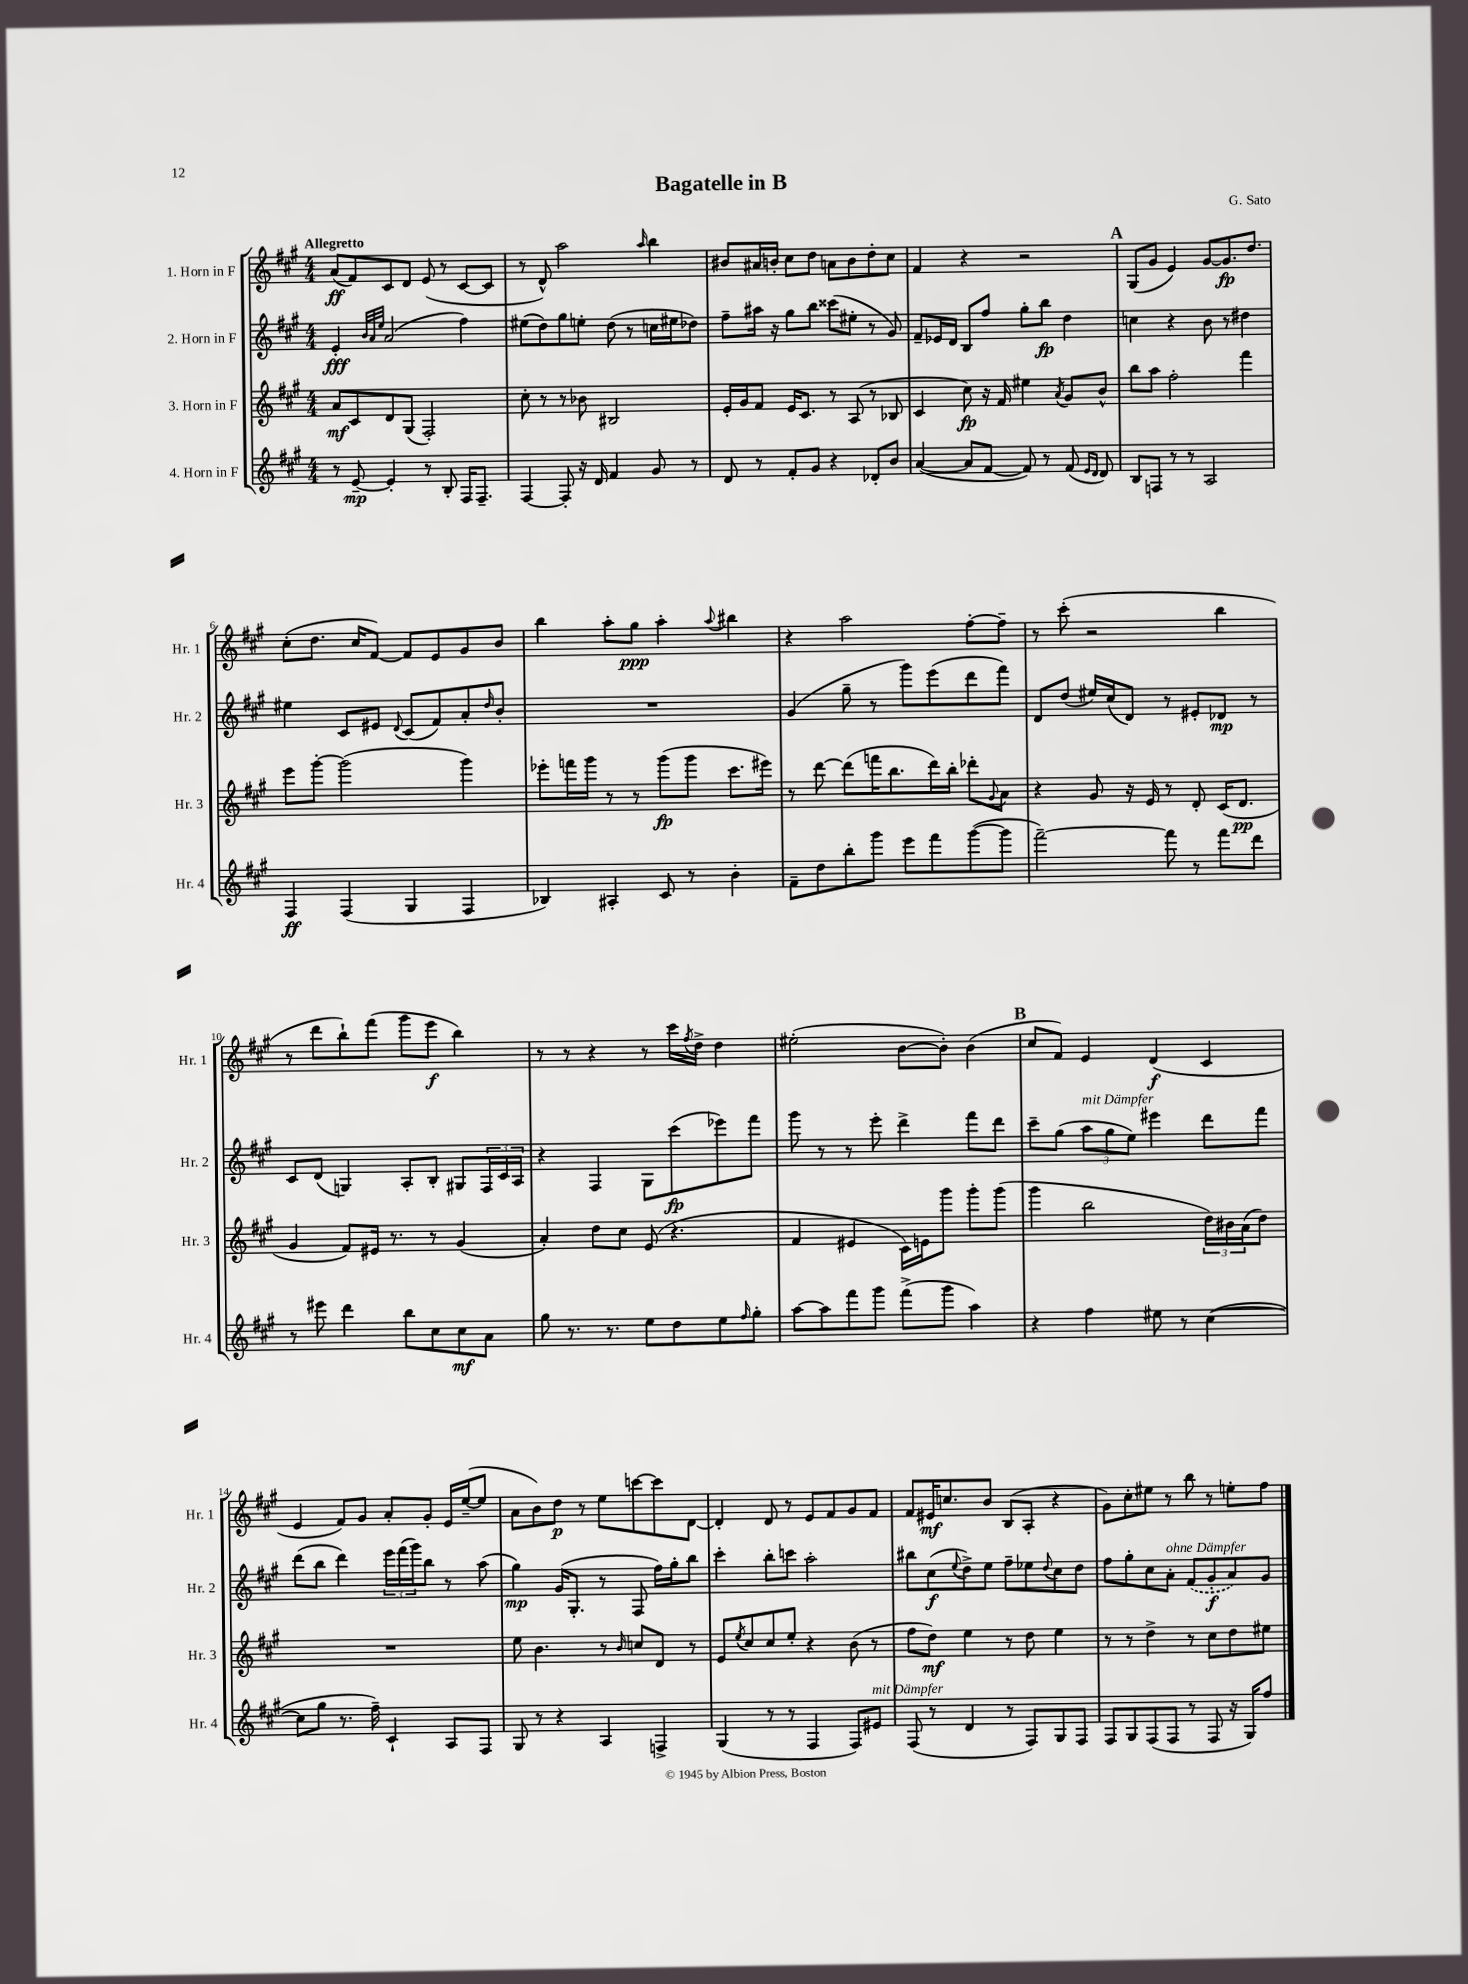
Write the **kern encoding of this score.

**kern	**kern	**kern	**kern
*staff4	*staff3	*staff2	*staff1
*clefG2	*clefG2	*clefG2	*clefG2
*k[f#c#g#]	*k[f#c#g#]	*k[f#c#g#]	*k[f#c#g#]
*M4/4	*M4/4	*M4/4	*M4/4
8r	8a	4e'	(8a
[8e~	8c#	.	8f#)
.	.	32qqb	.
.	.	32qqa	.
.	.	32qqee	.
4e']	8d	(2a	8c#
.	(8G#	.	8d
8r	2F#')	.	(8e
8B'	.	.	8r
16F#	.	4ff#)	[8c#
8.F#~	.	.	.
.	.	.	8c#]
=	=	=	=
[4F#	8cc#'	(8ee#	8r
.	8r	8dd)	8d^^)
8F#']	8r	8gg#	2aa
16r	8b-	8ee'	.
16d	.	.	.
4f#	2B#	(8dd	.
.	.	8r	.
.	.	.	16qqaa
8g#	.	16cc	4bb
.	.	16ee#	.
8r	.	8dd-)	.
=	=	=	=
8d	16e'	8ff#~	8b#
.	16g#	.	.
8r	8f#	16aa#	16a#
.	.	16r	16b'
8f#'	16e	8gg#	8cc#
.	8.c#	.	.
8g#	.	8bb	8dd
4r	8r	(8ccc##	8a
.	(8A	8ee#'	8b
8d-'	8r	8r	8dd'
8b	8B-	8g#)	8cc#
=	=	=	=
([4a	4c#	8f#~	4f#
.	.	16e-	.
.	.	16d	.
8a]	8cc#)	8B	4r
[8f#	16r	8ff#	.
.	16f#	.	.
8f#])	4ee#	8gg#'	2r
8r	.	8bb	.
.	8qa	.	.
(8f#	8g#	4dd	.
16qqe	.	.	.
16qqd	.	.	.
8d)	8b^^	.	.
=	=	=	=
8B	8bb	4cc	(8G#
8F	8aa	.	8g#
8r	2ff#'	4r	4e)
8r	.	.	.
2A	.	8b	[8g#
.	.	8r	8.g#]
.	4fff#	4dd#	.
.	.	.	8.dd
=	=	=	=
4F#	8eee	4ee#	(8cc#'
.	[8ggg#'	.	8.dd
(4F#	(2ggg#]	8c#	.
.	.	.	16cc#
.	.	8e#	[8f#)
.	.	8qqd	.
4G#	.	(8c#	8f#]
.	.	8f#)	8e
4F#	4ggg#)	8a'	8g#
.	.	16qqdd	.
.	.	8b'	8b
=	=	=	=
4B-)	8eee-'	1r	4bb
.	16fff	.	.
.	16ggg#	.	.
4A#'	8r	.	8aa'
.	8r	.	8gg#
8c#	(8ggg#	.	4aa'
8r	8ggg#	.	.
.	.	.	8qqaa
4b'	8.ccc#	.	4bb#
.	16eee#)	.	.
=	=	=	=
8f#~	8r	(4g#	4r
8dd	[8ddd	.	.
8bb'	(8ddd]	8gg#~	2aa
8ggg#	16fff	8r	.
.	8.bb	.	.
8eee	.	8ggg#)	.
8fff#	16ddd)	(8eee	.
.	16bb'	.	.
([8ggg#	8ddd-'	8ddd	[8ff#'
.	8qqg#	.	.
8ggg#]	8a	8fff#)	8ff#~]
=	=	=	=
[2fff#~)	4r	8d	8r
.	.	(8dd	(8ccc#'
.	8g#	16ee#)	2r
.	.	(16cc#	.
.	16r	8d)	.
.	16e	.	.
8fff#]	8r	8r	.
8r	8d'	8e#'	.
8fff#	(16c#	8d-	4bb
.	8.d	.	.
8ddd	.	8r	.
=	=	=	=
8r	4g#	8c#	8r
8eee#	.	(8d	8ddd
4ddd	8f#)	4G)	8bb`)
.	16e#	.	(8fff#
.	8.r	.	.
8bb	.	8A'	8ggg#
8cc#	8r	8B'	8eee
8cc#	(4g#	8G#	4bb)
8a	.	24F#	.
.	.	24c#	.
.	.	24A	.
=	=	=	=
8gg#	4a')	4r	8r
8.r	.	.	8r
.	8dd	4F#	4r
8.r	.	.	.
.	8cc#	.	.
8ee	(8e	8G#	8r
8dd	4.r	(8ccc#	16ccc#
.	.	.	8qff#
.	.	.	16dd^
8ee	.	8eee-)	4dd
16qqff#	.	.	.
8gg#'	.	8fff#	.
=	=	=	=
[8aa	4f#	8ggg#	(2ee#'
8aa]	.	8r	.
8fff#	4e#	8r	.
8ggg#	.	8eee'	.
(8fff#^	16c#)	4ddd^	[8b
.	16e	.	.
8ggg#	8ggg#	.	8b'])
4aa)	8ggg#'	8fff#	(4b
.	(8ggg#	8ddd	.
=	=	=	=
4r	4ggg#	8ccc#~	8cc#
.	.	(8gg#	8f#)
4ff#	2bb	12aa	4e
.	.	12gg#	.
.	.	12ee)	.
8ee#	.	4eee#	(4d
8r	.	.	.
([4cc#	24dd)	8ddd	4c#
.	24b#	.	.
.	(24a	.	.
.	8dd)	8fff#	.
=	=	=	=
8cc#]	1r	(8ddd	4e
8gg#	.	8bb	.
8.r	.	4ddd)	8f#)
.	.	.	8g#
16ff#~)	.	.	.
4c#`	.	24eee	8a'
.	.	(24fff#	.
.	.	24ggg#)	.
.	.	8bb	8g#'
8A	.	8r	16e
.	.	.	([16ee~
8F#	.	(8aa	8ee]
=	=	=	=
8G#	8ee	4gg#)	8a
8r	4.b	.	8b)
4r	.	(16g#	8dd
.	.	8.G#'	.
.	.	.	8r
4A	8r	8r	8ee
.	16qqb	.	.
.	8cc	8F#	[8ccc
4F^	8d	16ff#)	8ccc]
.	.	16gg#'	.
.	8r	8bb	[8d
=	=	=	=
(4G#	8e	4ccc#'	4d']
.	8qee	.	.
.	8cc#	.	.
8r	8cc#	8bb'	8d
8r	8ee'	8ccc	8r
4F#	4r	2aa'	8e
.	.	.	8f#
8F#)	(8b	.	8g#
8e#	8r	.	8f#
=	=	=	=
(8F#	8ff#	8bb#	8f#
8r	8dd)	(8cc#	16e#
.	.	.	8.cc
.	.	8qqee	.
4d	4ee	8dd^)	.
.	.	8ee	8b
8r	8r	8ff#~	(8B
8F#)	8dd	8ee-	8A'
.	.	8qqdd	.
8G#	4ee	8cc#	4r
8F#	.	8dd	.
=	=	=	=
8F#	8r	8ff#	8g#)
8G#	8r	8gg#'	8cc#'
(8F#	4dd^	8cc#	8ee#
8F#	.	8a'	8r
8r	8r	(8f#	8bb
8F#	8cc#	8g#'	8r
16r	8dd	8a)	8ee'
16G#)	.	.	.
8ff#	8ee#	8g#	8ff#
==	==	==	==
*-	*-	*-	*-
